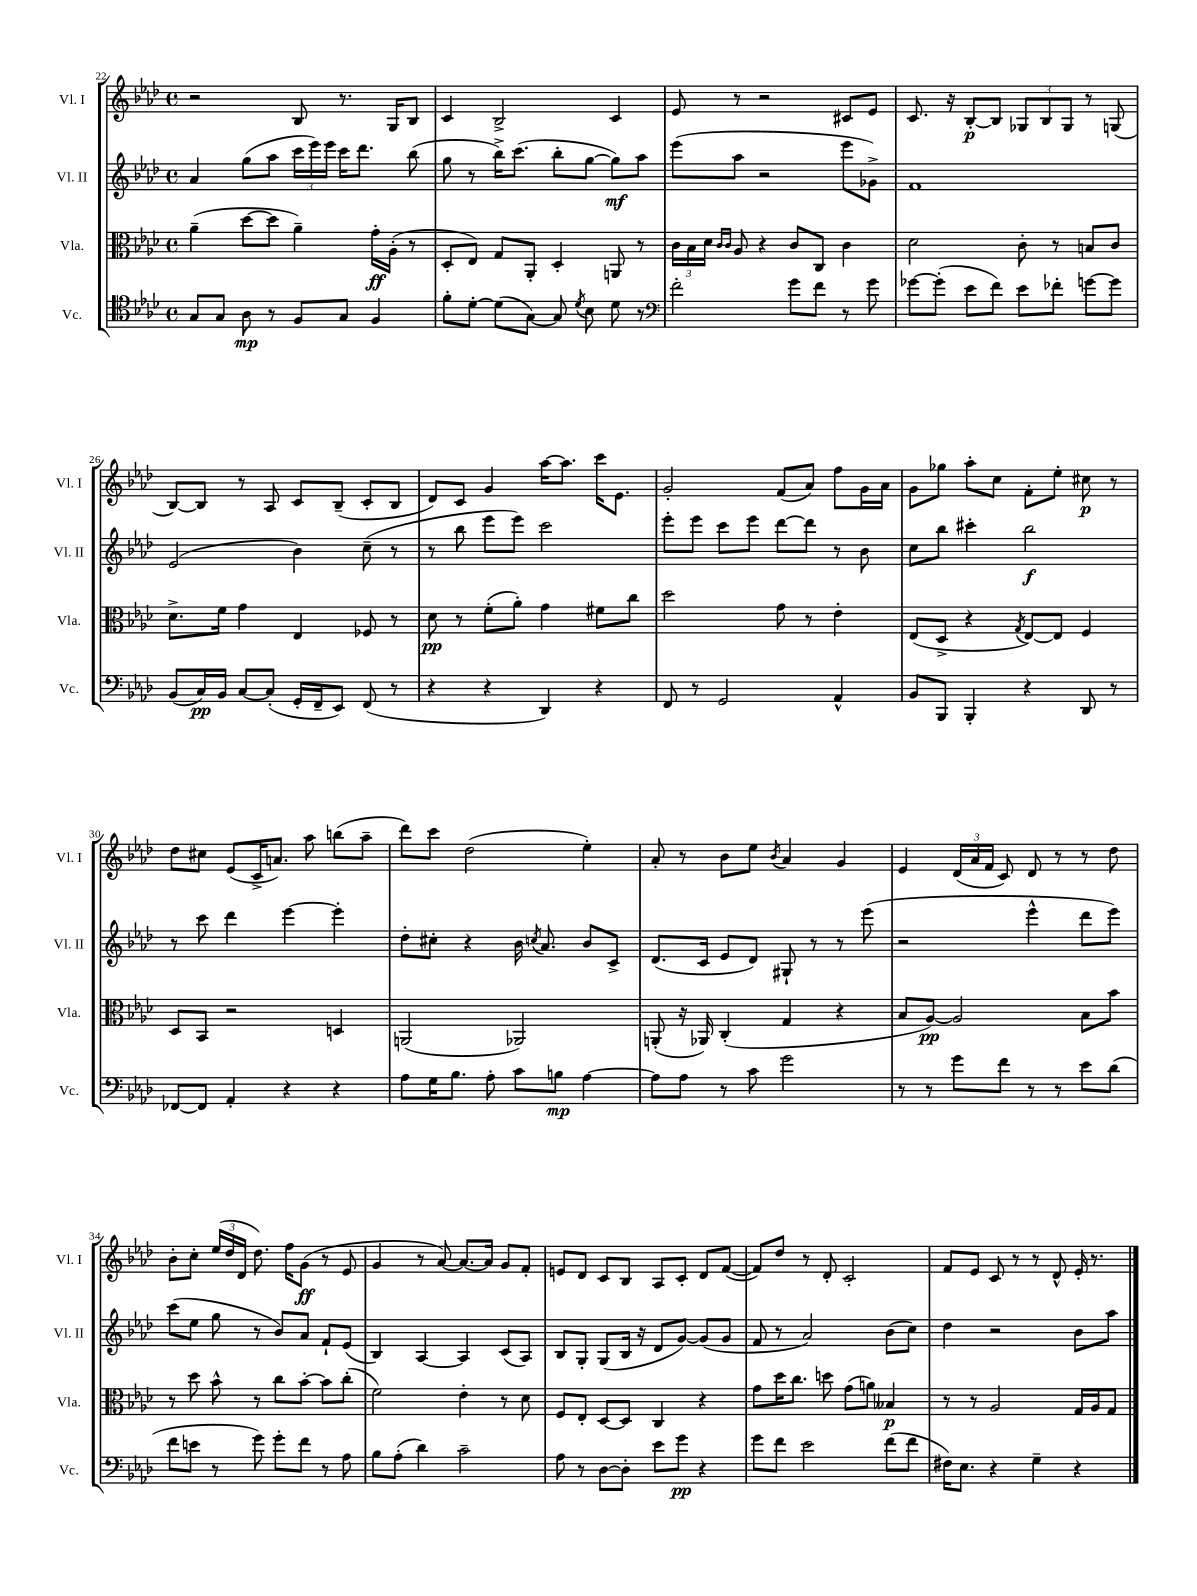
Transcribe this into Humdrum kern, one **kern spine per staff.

**kern	**kern	**kern	**kern
*staff4	*staff3	*staff2	*staff1
*clefC4	*clefC3	*clefG2	*clefG2
*k[b-e-a-d-]	*k[b-e-a-d-]	*k[b-e-a-d-]	*k[b-e-a-d-]
*M4/4	*M4/4	*M4/4	*M4/4
*met(c)	*met(c)	*met(c)	*met(c)
8G	(4a-~	4a-	2r
8G	.	.	.
8A-	[8dd-	(8gg	.
8r	8dd-]	8aa-	.
8F	4a-~)	24ccc	8B-
.	.	24eee-)	.
.	.	24eee-	.
8G	.	16ccc	8.r
.	.	8.ddd-	.
4F	16g'	.	.
.	(16A-'	.	16G
.	8r	(8bb-	8B-
=	=	=	=
8f'	8D-'	8gg	4c
[8d-'	8E-)	8r	.
(8d-]	8G	16bb-^)	2B-^
.	.	(8.ccc	.
[8G)	8AA-'	.	.
8G]	4D-'	8bb-'	.
8qd-	.	.	.
8B-	.	[8gg	.
8d-	8AA	8gg])	4c
8r	8r	8aa-	.
=	=	=	=
*clefF4	*	*	*
2f'	24c	(8eee-	8e-
.	24B-	.	.
.	24d-	.	.
.	16qqc	.	.
.	16qqc	.	.
.	8A-	8aa-	8r
.	4r	2r	2r
8g	8c	.	.
8f	8C	.	.
8r	4c	8eee-	8c#
8g	.	8g-^)	8e-
=	=	=	=
[8g-	2d-	1f	8.c
(8g-']	.	.	.
.	.	.	16r
8e-	.	.	[8B-'
8f)	.	.	8B-]
8e-	8c'	.	12G-
.	.	.	12B-
8f-'	8r	.	.
.	.	.	12G-
[8g	8B	.	8r
8g]	8c	.	(8G
=	=	=	=
(8BB-	8.d-^	(2e-	[8B-)
16C)	.	.	8B-]
16BB-	16f	.	.
[8C	4g	.	8r
(8C']	.	.	8A-
16GG'	4E-	4b-)	8c
16FF~	.	.	.
8EE-)	.	.	(8B-~
(8FF	8F-	(8cc~	8c'
8r	8r	8r	8B-
=	=	=	=
4r	8d-	8r	8d-)
.	8r	8bb-	8c
4r	(8f'	8eee-	4g
.	8a-')	8eee-)	.
4DD-)	4g	2ccc	[16aa-
.	.	.	8.aa-]
4r	8f#	.	16ccc
.	.	.	8.e-
.	8cc	.	.
=	=	=	=
8FF	2dd-	8eee-'	2g'
8r	.	8eee-	.
2GG	.	8ccc	.
.	.	8eee-	.
.	8g	[8ddd-	(8f
.	8r	8ddd-]	8a-)
4AA-^^	4e-'	8r	8ff
.	.	8b-	16g
.	.	.	16a-
=	=	=	=
8BB-	(8E-	8cc	8g
8BBB-	8D-^	8bb-	8gg-
4BBB-'	4r	4ccc#'	8aa-'
.	.	.	8cc
.	8qG	.	.
4r	[8E-)	2bb-	8f'
.	8E-]	.	8ee-'
8DD-	4F	.	8cc#
8r	.	.	8r
=	=	=	=
[8FF-	8D-	8r	8dd-
8FF-]	8BB-	8ccc	8cc#
4AA-'	2r	4ddd-	(8e-
.	.	.	16c^
.	.	.	8.a)
4r	.	[4eee-	.
.	.	.	8aa-
4r	4D	4eee-']	(8bb
.	.	.	8aa-~
=	=	=	=
8A-	(2AA	8dd-'	8ddd-)
16G	.	8cc#'	8ccc
8.B-	.	.	.
.	.	4r	(2dd-
8A-'	.	.	.
8c	2AA-)	16b-	.
.	.	8qcc	.
.	.	8.a-	.
8B	.	.	.
[4A-	.	8b-	4ee-')
.	.	8c^	.
=	=	=	=
8A-]	(8AA'	(8.d-	8a-'
8A-	16r	.	8r
.	16AA-)	16c	.
8r	(4C'	8e-	8b-
8c	.	8d-)	8ee-
.	.	.	8qb-
2g	4G	8G#`	4a-
.	.	8r	.
.	4r	8r	4g
.	.	(8eee-	.
=	=	=	=
8r	8B-	2r	4e-
8r	[8A-)	.	.
8g	2A-]	.	(24d-
.	.	.	24a-
.	.	.	24f
8f	.	.	8c)
8r	.	4eee-^^	8d-
8r	.	.	8r
8e-	8B-	8ddd-	8r
(8d-	8b-	8eee-)	8dd-
=	=	=	=
8f	8r	(8ccc	8b-'
8e	8dd-	8ee-	8cc'
8r	8b-^^	8gg	(24ee-
.	.	.	24dd-
.	.	.	24d-
8g)	8r	8r	8.dd-)
8g'	8cc	8b-)	.
.	.	.	16ff
8f	[8b-'	8a-	(8g
8r	8b-]	8f`	8r
8A-	(8cc'	(8e-	8e-
=	=	=	=
8B-	2f)	4B-)	4g
(8A-'	.	.	.
4d-)	.	[4A-	8r
.	.	.	[8a-)
2c~	4e-'	4A-]	8.a-_
.	.	.	16a-]
.	8r	(8c	8g
.	8d-	8A-)	8f'
=	=	=	=
8A-	8F	8B-	8e
8r	8E-'	8G'	8d-
[8D-	[8D-	(8G	8c
8D-']	8D-]	16B-	8B-
.	.	16r	.
8e-	4C	8d-	8A-
8g	.	[8g)	8c'
4r	4r	(8g]	8d-
.	.	8g	([8f
=	=	=	=
8g	8g	8f	8f])
8f	16dd-	8r	8dd-
.	8.cc	.	.
2e-	.	2a-)	8r
.	8dd	.	8d-'
.	(8g	.	2c'
.	8a)	.	.
(8f	4B--	(8b-	.
8f	.	8cc)	.
=	=	=	=
16F#)	8r	4dd-	8f
8.E-	.	.	.
.	8r	.	8e-
4r	2A-	2r	8c
.	.	.	8r
4G~	.	.	8r
.	.	.	8d-^^
4r	16G	8b-	16e-'
.	16A-	.	8.r
.	8G	8aa-	.
==	==	==	==
*-	*-	*-	*-
